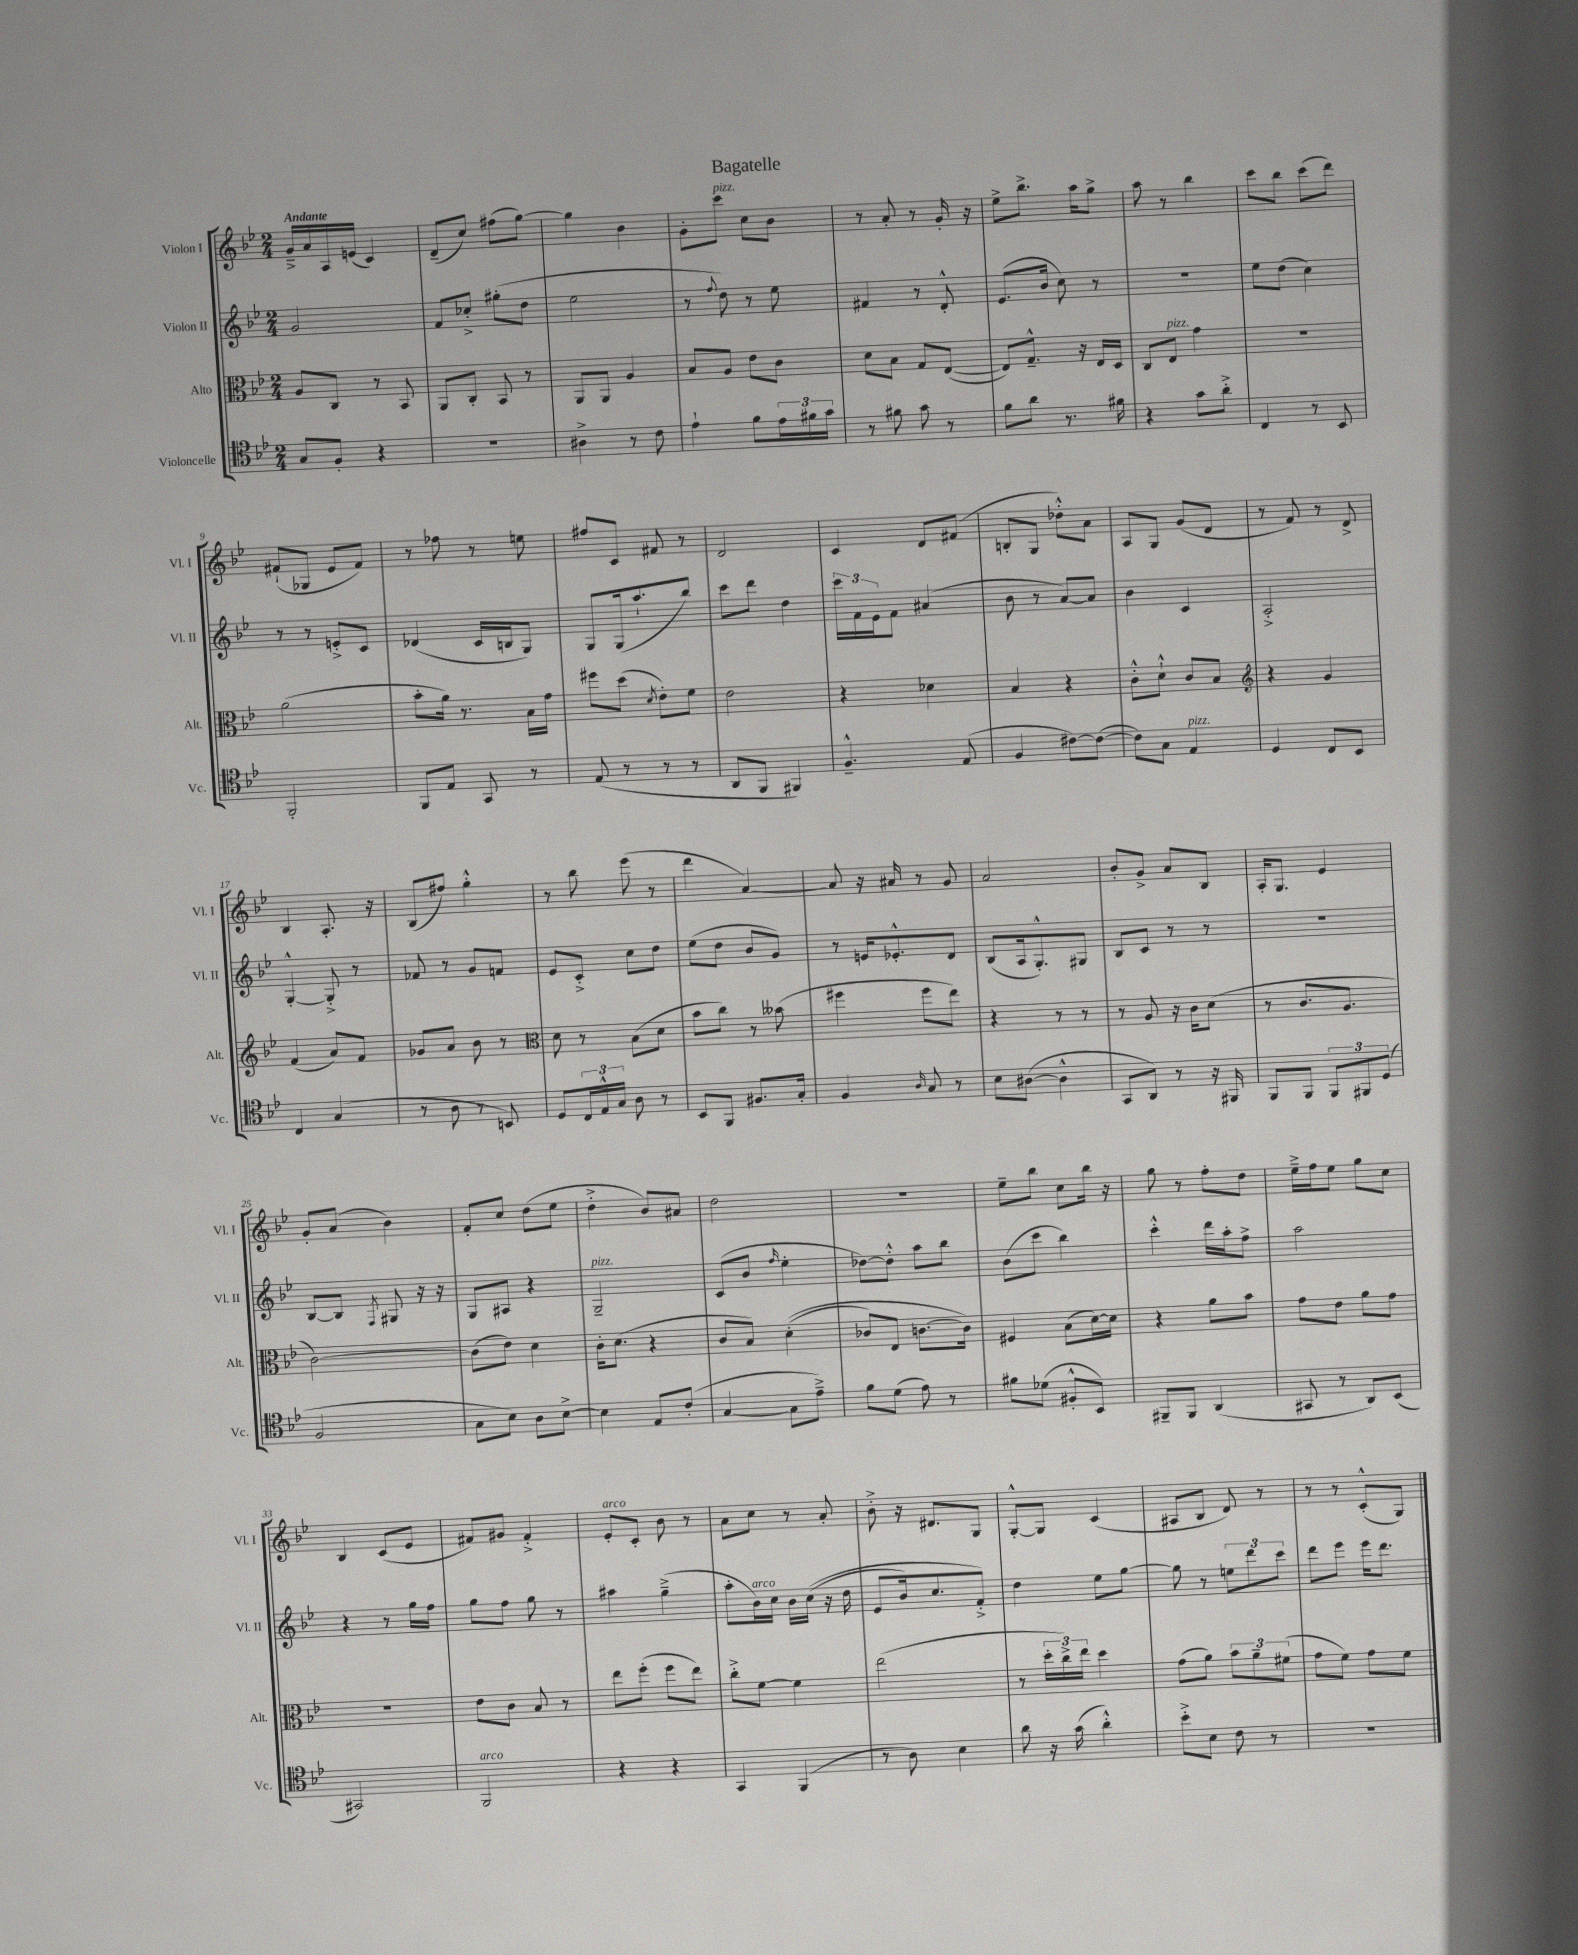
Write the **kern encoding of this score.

**kern	**kern	**kern	**kern
*part4	*part3	*part2	*part1
*staff4	*staff3	*staff2	*staff1
*I"Violoncelle	*I"Alto	*I"Violon II	*I"Violon I
*I'Vc.	*I'Alt.	*I'Vl. II	*I'Vl. I
*clefC4	*clefC3	*clefG2	*clefG2
*k[b-e-]	*k[b-e-]	*k[b-e-]	*k[b-e-]
*M2/4	*M2/4	*M2/4	*M2/4
=1	=1	=1	=1
!	!	!	!LO:TX:a:B:t=Andante
8G/L	8A/L	2g/	16g~^/LL
.	.	.	16a/
8F'/J	8C/J	.	16A/
.	.	.	(16en/JJ
4r	8r	.	4c/)
.	8BB-/	.	.
=2	=2	=2	=2
2r	8AA/L	8f/L	(8d~/L
.	8C'/J	8cc-X'^/J	8cc/J)
.	8BB-/	(8gg#X'\L	(8ff#X\L
.	8r	8dd\J	[8gg\J)
=3	=3	=3	=3
4A#X^\	8AA/L	2ee-\	4gg\]
.	8AA/J	.	.
8r	4A/	.	4b-\
8c\	.	.	.
=4	=4	=4	=4
4e-`\	8B-/L	8r	8g'\L
.	.	8qqff/	.
!	!	!	!LO:TX:a:i:t=pizz.
.	8A/J	8dd\)	8ccc\J
8f\L	8e-\L	8r	8cc\L
24e-\L	8c\J	8ee-\	8b-\J
24f#X\	.	.	.
24g\JJ	.	.	.
=5	=5	=5	=5
8r	8d\L	4f#X/	8r
8f#X\	8B-\J	.	8a'/
8g\	8G/L	8r	8r
8r	([8E-/J	8d'^^/	16g'/
.	.	.	16r
=6	=6	=6	=6
8f\L	8E-/L])	(8.e-/L	8ee-^\L
8a\J	8.G~^^/J	.	8.bb-^\J
.	.	16b-/Jk	.
8.r	.	8cc\)	.
.	16r	.	16aa\KL
.	16E-/LL	8r	8gg^\J
16f#X\	16D/JJ	.	.
=7	=7	=7	=7
4r	8C/L	2r	8aa\
!	!LO:TX:a:i:t=pizz.	!	!
.	8E-/J	.	8r
8g\L	4g\	.	4bb-\
8a'^\J	.	.	.
=8	=8	=8	=8
4C/	2r	8ee-\L	8ccc\L
.	.	(8dd\J	8bb-\J
8r	.	4cc\)	(8ccc\L
8BB-/	.	.	8ddd\J)
!!LO:LB:g=z
=9	=9	=9	=9
2FF'/	(2a\	8r	(8f#X`/L
.	.	8r	8G-X/J
.	.	8en'^/L	8e-/L
.	.	8c/J	8f#/J)
=10	=10	=10	=10
8FF/L	8b-'\L	(4d-X/	8r
8E-/J	16a\Jk)	.	8ff-X\
.	8.r	.	.
8GG/	.	16c/LL	8r
.	.	16Bn/J	.
8r	16B-\LL	8G/J)	8een\
.	16g\JJ	.	.
=11	=11	=11	=11
(8E-/	8ff#X\L	8G/L	8ff#X/L
8r	(8dd\J	(16G/k	8c/J
.	.	8.aa`/	.
.	8qd/	.	.
8r	8e-'\L)	.	8f#X/
8r	8f\J	8bb-/J)	8r
=12	=12	=12	=12
8AA/L	2e-\	8ccc\L	2d/
8FF/J	.	8ddd\J	.
4FF#X/)	.	4dd\	.
=13	=13	=13	=13
4.F~^^/	4r	24ccc\LL	4c/
.	.	24f\	.
.	.	24e-\J	.
.	.	8f\J	.
.	4d-X\	(4a#X/	8d/L
(8E-/	.	.	(8f#X/J
=14	=14	=14	=14
4F/	4B-/	8b-\	8Bn'/L
.	.	8r	8G/J
[8c#X\L)	4r	[8a/L)	8dd-X'^^\L)
(8c#\J_	.	8a/J]	8a\J
=15	=15	=15	=15
8c#\L])	8c'^^\L	4b-\	8A/L
8G\J	8d`^^\J	.	8G/J
!LO:TX:a:i:t=pizz.	!	!	!
4E-/	8c/L	4c/	(8g/L
.	8B-/J	.	8d/J
=16	=16	=16	=16
*	*clefG2	*	*
4D/	4r	2A'^/	8r
.	.	.	8f/)
8C/L	4g/	.	8r
8BB-/J	.	.	8d^/
!!LO:LB:g=z
=17	=17	=17	=17
4C/	(4f/	[4G'^^/	4B-/
(4G/	8a/L)	8G'^/]	8.A'/
.	8f/J	8r	.
.	.	.	16r
=18	=18	=18	=18
8r	8g-X/L	8f-X/	(8B-/L
8A\	8a/J	8r	8ff#X/J)
8r	8b-\	8g/L	4gg'^^\
8BBn/)	8r	8fn/J	.
=19	=19	=19	=19
*	*clefC3	*	*
8D/L	8d\	8e-/L	8r
24C/L	8r	8c'^/J	8bb-\
24E-^^/	.	.	.
24G/JJ	.	.	.
8A\	(8B-\L	8cc\L	(8eee-\
8r	8d\J	8dd\J	8r
=20	=20	=20	=20
8BB-/L	8b-\L	(8ee-\L	4ddd\
8FF/J	8cc\J)	8dd\J	.
8.F#X/L	8r	8b-/L	[4a/)
.	(8b--X\	8g/J)	.
16G'/Jk	.	.	.
=21	=21	=21	=21
4F/	4ff#X\	8r	8a/]
.	.	16en/KL	16r
.	.	8.e-X'^^/	16a#X/
16qqA/	.	.	.
8G/	8ff#\L	.	8r
8r	8ee-\J)	8d/J	8g/
=22	=22	=22	=22
8B-\L	4r	(8B-/L	2a/
([8A#X\J	.	16A/k	.
.	.	8.G'^^/)	.
4A#^^\]	8r	.	.
.	8r	8G#X/J	.
=23	=23	=23	=23
8GG/L	8r	8B-/L	8b-'/L
8AA/J)	8A/	8c/J	8g^/J
8r	16r	8r	8a/L
.	16c\KL	.	.
16r	(8d\J	8r	8B-/J
16FF#X/	.	.	.
=24	=24	=24	=24
8FF/L	8r	2r	16A'/KL
.	.	.	8.G/J
8FF/J	8.c/L	.	.
12FF/L	.	.	4e-/
.	8.A/J	.	.
12FF#X/	.	.	.
(12D/J	.	.	.
!!LO:LB:g=z
=25	=25	=25	=25
2F/	[2c\)	[8B-/L	8g'/L
.	.	8B-/J]	(8a/J
.	.	8qF/	.
.	.	8G#X/	4b-\)
.	.	16r	.
.	.	16r	.
=26	=26	=26	=26
8G\L	(8c\L]	8G/L	8f'/L
8B-\J)	8e-\J)	8A#X/J	8cc/J
8A\L	4d\	4r	(8dd\L
[8B-^\J	.	.	8ee-\J
=27	=27	=27	=27
!	!	!LO:TX:a:i:t=pizz.	!
4B-\]	16c'\KL	2G~/	4dd'^\
.	(8.d\J	.	.
8E-/L	4r	.	8b-/L)
(8c'/J	.	.	8a#X/J
=28	=28	=28	=28
[4G/	8c/L	(8c/L	2dd\
.	8B-/J)	8b-/J	.
.	.	16qqff/	.
8G\L]	((4d'\	4ee-'\	.
8e-~^\J)	.	.	.
=29	=29	=29	=29
8f\L	8c-X/L)	[8dd-X\L)	2r
(8d\J	8E-/J	8dd-'^^\J]	.
8e-\)	[8.cn\L	8aa\L	.
8r	.	8bb-\J	.
.	16c\Jk])	.	.
=30	=30	=30	=30
8f#X\L	4F#X/	(8b-\L	8ee-~\L
(8d-X\J	.	8ccc\J	8bb-\J
8F#X'^^/L	(8B-\L	4bb-\)	8cc\L
8BB-/J)	[16d\L)	.	16bb-\Jk
.	16d\JJ]	.	16r
=31	=31	=31	=31
8FF#X~/L	4r	4ccc'^^\	8gg\
8FF#/J	.	.	8r
(4AA/	8a\L	16ddd\LL	8ff'\L
.	.	16aa'\J	.
.	8b-\J	8ff^\J	8dd\J
=32	=32	=32	=32
8GG#X/	8g\L	2aa\	16ee-~^\LL
.	.	.	16ff\J
8r	8e-\J	.	8ee-\J
8AA/L)	8a\L	.	8gg\L
(8BB-/J	8g\J	.	8cc\J
!!LO:LB:g=z
=33	=33	=33	=33
2GG#X/)	2r	4r	4B-/
.	.	8r	(8c/L
.	.	16gg\LL	8e-/J
.	.	16ff\JJ	.
=34	=34	=34	=34
!LO:TX:a:i:t=arco	!	!	!
2FF/	8e-\L	8gg\L	8f#X/L)
.	8c\J	8ff\J	8g#X/J
.	8B-/	8gg\	4f#'^/
.	8r	8r	.
=35	=35	=35	=35
!	!	!	!LO:TX:a:i:t=arco
4r	8ee-\L	4aa#X\	8e-'/L
.	(8ff'\J	.	8c'/J
4r	8ff\L	(4gg~^\	8b-\
.	8ee-\J)	.	8r
=36	=36	=36	=36
4GG/	8cc'^\L	8aa'\L	8a\L
!	!	!LO:TX:a:i:t=arco	!
.	[8f\J	16b-\L)	8cc\J
.	.	16cc\JJ	.
(4FF/	4f\]	16b-\LL	8r
.	.	((16cc\JJ	.
.	.	16r	8a'/
.	.	16dd\	.
=37	=37	=37	=37
8r	(2ee-\	8e-/L	8b-'^\
8A\)	.	16b-/k)	16r
.	.	8.cc/	8.d#X/L
4B-\	.	.	.
.	.	8f'^/J)	8G/J
=38	=38	=38	=38
8a\	8r	4dd\	[8G'^^/L
16r	24dd'\LL	.	8G/J]
.	24cc^\)	.	.
(16g\	.	.	.
.	24ee-\JJ	.	.
4a'^^\)	4dd\	8ee-\L	(4c/
.	.	[8gg\J	.
=39	=39	=39	=39
8b-'^\L	(8g\L	8gg\]	8A#X/L
8B-\J	8a\J)	8r	8B-/J
8c\	12b-\L	12een\L	8d/)
.	12a~\	12ddd\	.
8r	.	.	8r
.	(12f#X\J	12ccc\J	.
=40	=40	=40	=40
2r	8g\L	8ddd\L	8r
.	8f\J)	8eee-\J	8r
.	8g\L	16eee-\KL	(8c'^^/L
.	.	8.ddd\J	.
.	8f\J	.	8G/J)
==	==	==	==
*-	*-	*-	*-
